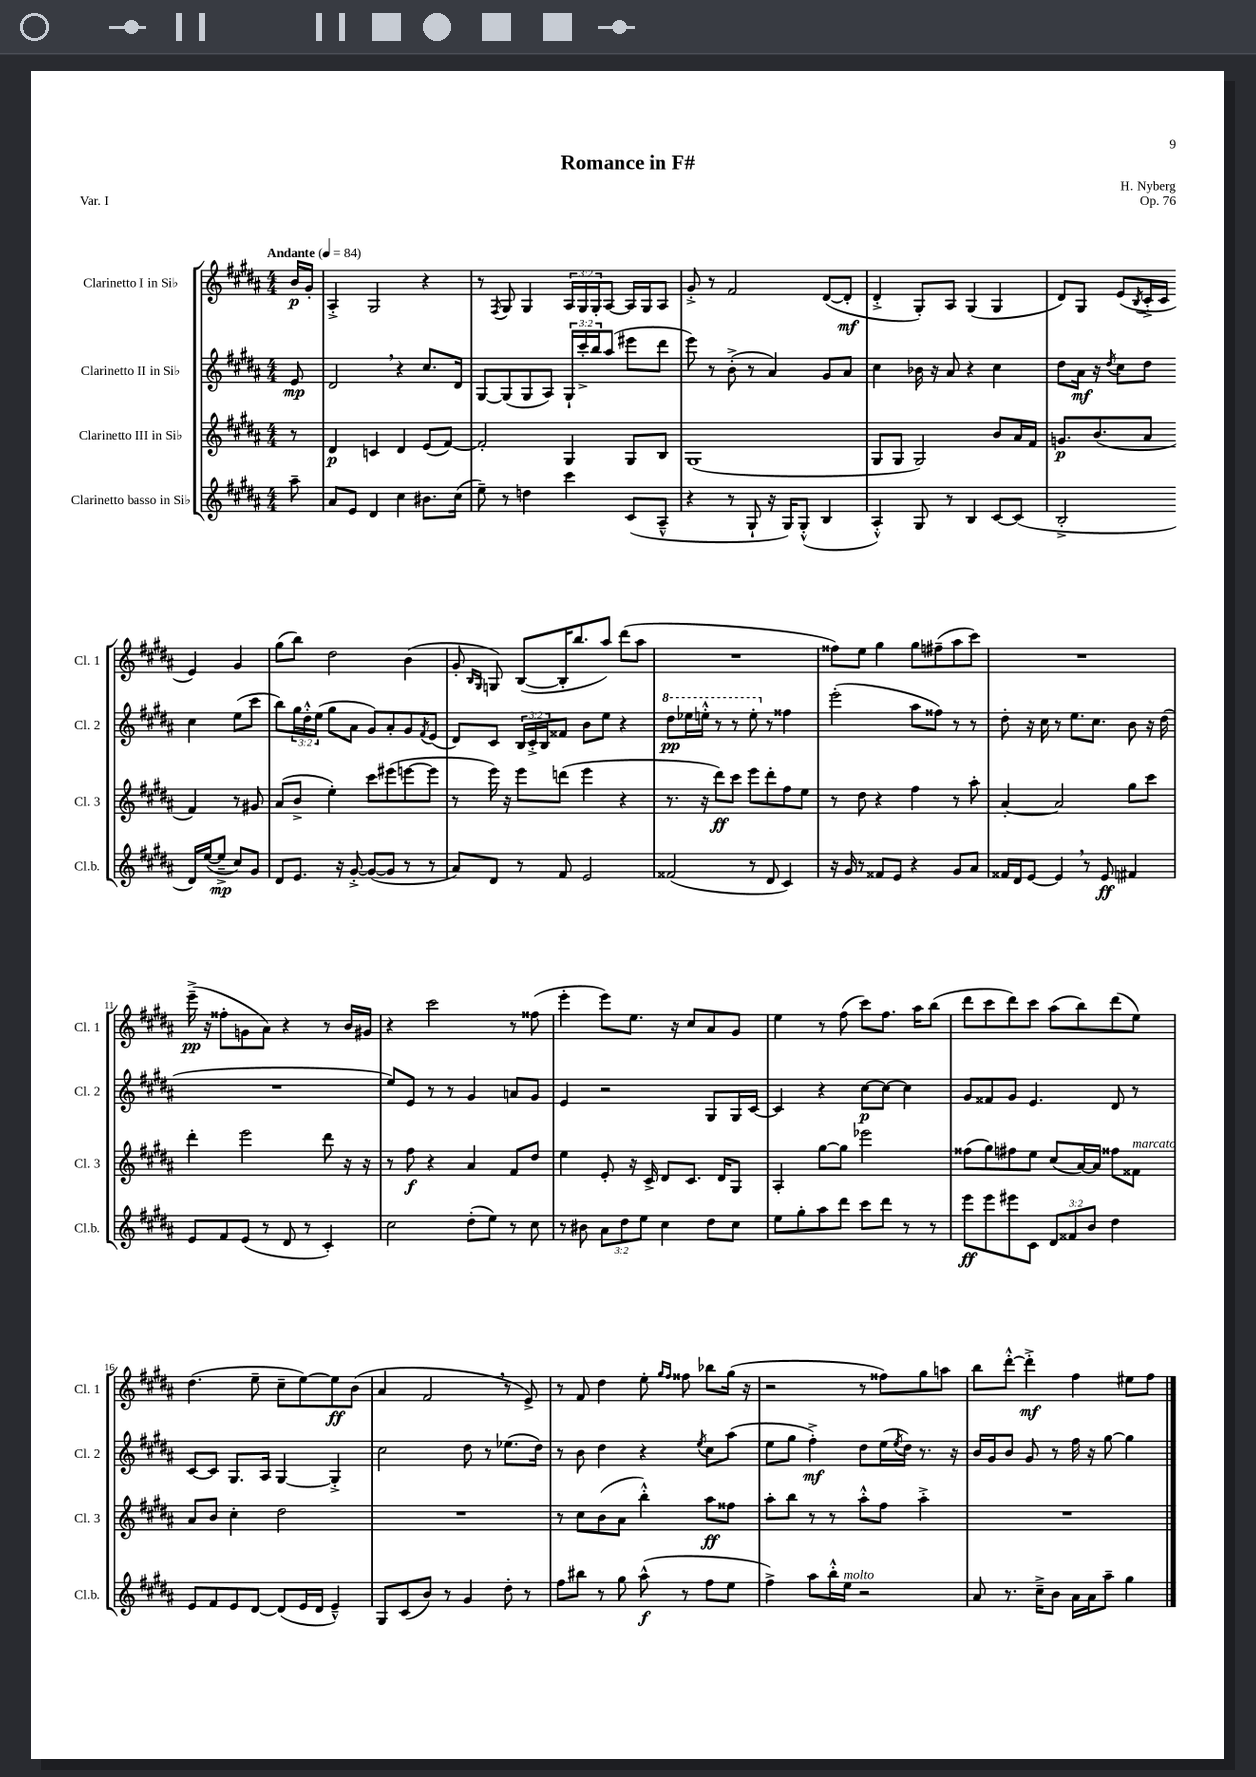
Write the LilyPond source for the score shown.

\header { title = "Romance in F#" composer = "H. Nyberg" opus = "Op. 76" piece = "Var. I" }
<<
\new StaffGroup <<
\new Staff = "s0" \with { instrumentName = "Clarinetto I in Sib" shortInstrumentName = "Cl. 1" } {
    \clef treble \key b \major \numericTimeSignature \time 4/4 \override Staff.TupletNumber.text = #tuplet-number::calc-fraction-text \partial 8 \tempo "Andante" 4 = 84
    b'16\p gis'16-. |
    ais4-.-> gis2 r4 |
    r8 \acciaccatura { fis8 } gis8 gis4 \tuplet 3/2 { ais16 gis16 gis16-. } ais8~ ais16 gis16 ais8 |
    gis'8-.-> r8 fis'2 dis'8~( dis'8-.\mf |
    dis'4-.-> gis8-.) ais8 gis4( gis4 |
    dis'8) gis8 e'8( \acciaccatura { b8 } cis'16-.-> cis'16 e'4) gis'4 |
    gis''8( b''8) dis''2 b'4( |
    gis'8-. \grace { b16 gis16 } g8) b8~( b16-. b''8. ais''8) dis'''8( ais''8 |
    R1 |
    fisis''8) e''8 gis''4 gis''8 fis''8--( ais''8 cis'''8) |
    R1 |
    e'''16--->\pp( r16 fisis''8-. g'8 ais'8) r4 r8 b'16 gis'16 |
    r4 cis'''2 r8 fisis''8( |
    e'''4-. e'''8) e''8. r16 cis''8 ais'8 gis'8 |
    e''4 r8 fis''8( cis'''8) fis''8. ais''16 b''8( |
    dis'''8 cis'''8 dis'''8) cis'''8 ais''8( b''8) dis'''8( e''8) |
    dis''4.( e''8-- cis''8-- e''8~) e''8\ff b'8( |
    ais'4 fis'2 \breathe r8 e'8->) |
    r8 fis'8 dis''4 e''8-. \grace { gis''16 fis''16 } fisis''8 bes''8 gis''16( r16 |
    r2 r8 fisis''8) gis''8 a''8 |
    b''8 dis'''8~-.-^ dis'''4-.->\mf fis''4 eis''8 fis''8 \bar "|." |
}
\new Staff = "s1" \with { instrumentName = "Clarinetto II in Sib" shortInstrumentName = "Cl. 2" } {
    \clef treble \key b \major \numericTimeSignature \time 4/4 \override Staff.TupletNumber.text = #tuplet-number::calc-fraction-text \partial 8
    e'8\mp |
    dis'2 \breathe r4 cis''8. dis'16 |
    gis8~ gis8( gis8 ais8) \tuplet 3/2 { gis16-! cis'''16-.-> b''16 } ais''8( eis'''8 dis'''8 |
    e'''8) r8 b'8-.->( r8 ais'4) gis'8 ais'8 |
    cis''4 bes'16 r16 ais'8 r4 cis''4 |
    dis''8 ais'16\mf r16 \acciaccatura { dis''8 } cis''8 dis''8 cis''4 e''8( cis'''8 |
    b''8) \tuplet 3/2 { gis''16 dis''16-.-^ e''16( } gis''8 ais'8 gis'8) ais'8-. gis'8 \acciaccatura { fis'8 } e'8( |
    dis'8) cis'8 \tuplet 3/2 { b16 cis'16-.-> b16 } fisis'8 b'8 e''8 r4 |
    \ottava #1 dis'''8\pp ees'''16 e'''16-.-^ r8 r8 e'''8-. \ottava #0 r8 fisis''4 |
    e'''2-.( ais''8 fisis''8) r8 r8 |
    dis''8-. r16 cis''16 r8 e''8. cis''8. b'8 r16 dis''16( |
    R1 |
    e''8) e'8 r8 r8 gis'4 a'8 gis'8 |
    e'4 r2 gis8 gis16 cis'16~ |
    cis'4 r4 cis''8~\p cis''8~ cis''4 |
    gis'8 fisis'8 gis'8 e'4. dis'8 r8 |
    cis'8~ cis'8 gis8. ais16 gis4~ gis4-.-> |
    cis''2 dis''8 r8 ees''8.( dis''16) |
    r8 b'8 dis''4 r4 \acciaccatura { e''8 } cis''8 ais''8( |
    e''8 gis''8 fis''4-.->\mf) dis''8 e''16( \acciaccatura { e''8 } dis''16) r8. r16 |
    b'16 gis'16 b'8 gis'8 r8 fis''16 r16 gis''8~ gis''4 \bar "|." |
}
\new Staff = "s2" \with { instrumentName = "Clarinetto III in Sib" shortInstrumentName = "Cl. 3" } {
    \clef treble \key b \major \numericTimeSignature \time 4/4 \partial 8
    r8 |
    dis'4\p c'4 dis'4 e'8( fis'8~) |
    fis'2-. gis4 gis8 b8 |
    gis1( |
    gis8 gis8 gis2) b'8 ais'16 fis'16 |
    g'8.\p b'8.( ais'8 fis'4) r8 gis'8 |
    ais'8( b'8-> e''4-.) cis'''8 eis'''8( e'''8~ e'''8 |
    r8 e'''16) r16 e'''8 d'''8( e'''4 r4 |
    r8. r16 dis'''8\ff) cis'''8 e'''8 dis'''8-. fis''8 e''8 |
    r8 dis''8 r4 fis''4 r8 ais''8-. |
    ais'4~-. ais'2 gis''8 cis'''8 |
    dis'''4-. e'''2 dis'''8 r16 r16 |
    r8 fis''8\f r4 ais'4 fis'8 dis''8 |
    e''4 e'8-. r16 cis'16-> dis'8 cis'8. dis'16 gis8 |
    ais4-. gis''8~ gis''8 ees'''2 |
    fisis''8( gis''8) fis''8 e''8 cis''8( ais'16~) ais'16 fisis''8 fisis'8^\markup { \italic "marcato" } |
    ais'8 b'8 cis''4-. dis''2 |
    R1 |
    r8 cis''8 b'8( ais'8 b''4-.-^) ais''8\ff fisis''8 |
    ais''8-. b''8 r8 r8 ais''8-.-^ fis''8 ais''4-.-> |
    R1 \bar "|." |
}
\new Staff = "s3" \with { instrumentName = "Clarinetto basso in Sib" shortInstrumentName = "Cl.b." } {
    \clef treble \key b \major \numericTimeSignature \time 4/4 \override Staff.TupletNumber.text = #tuplet-number::calc-fraction-text \partial 8
    ais''8-- |
    ais'8 e'8 dis'4 cis''4 bis'8. cis''16( |
    e''8--) r8 d''4 cis'''4 cis'8( ais8---^ |
    r4 r8 gis8-! r16 gis16) gis8-.-^( b4 |
    ais4-.-^) gis8 r8 b4 cis'8~ cis'8( |
    b2-.-> dis'16) e''16~( e''8--->\mp cis''8) gis'8 |
    dis'8 e'8. r16 gis'8~-.-> gis'8~( gis'8 r8 r8 |
    ais'8) dis'8 r8 fis'8 e'2 |
    fisis'2( r8 dis'8 cis'4) |
    r16 gis'16 r8 fisis'8 e'8 r4 gis'8 ais'8 |
    fisis'16 dis'16 e'8~ e'4 \breathe r8 e'8\ff fis'4 |
    e'8 fis'8 e'8( r8 dis'8 r8 cis'4-.) |
    cis''2 dis''8-.( e''8) r8 cis''8 |
    r8 bis'8 \tuplet 3/2 { ais'8 dis''8 e''8 } cis''4 dis''8 cis''8 |
    e''8 gis''8-. ais''8 dis'''8 cis'''8 dis'''8 r8 r8 |
    e'''8\ff e'''8 eis'''8 cis'8 \tuplet 3/2 { dis'8 fisis'8 b'8 } dis''4 |
    e'8 fis'8 e'8 dis'8~ dis'8( e'16 dis'16 e'4---^) |
    gis8 cis'8( b'8) r8 gis'4 dis''8-. r8 |
    fis''8 bis''8 r8 gis''8 ais''8-^\f( r8 fis''8 e''8 |
    fis''4->) ais''8 b''16-.-^ e''16^\markup { \italic "molto" } r2 |
    ais'8 r8. cis''16---> b'8 ais'16 ais'16 ais''8-- gis''4 \bar "|." |
}
>>
>>
